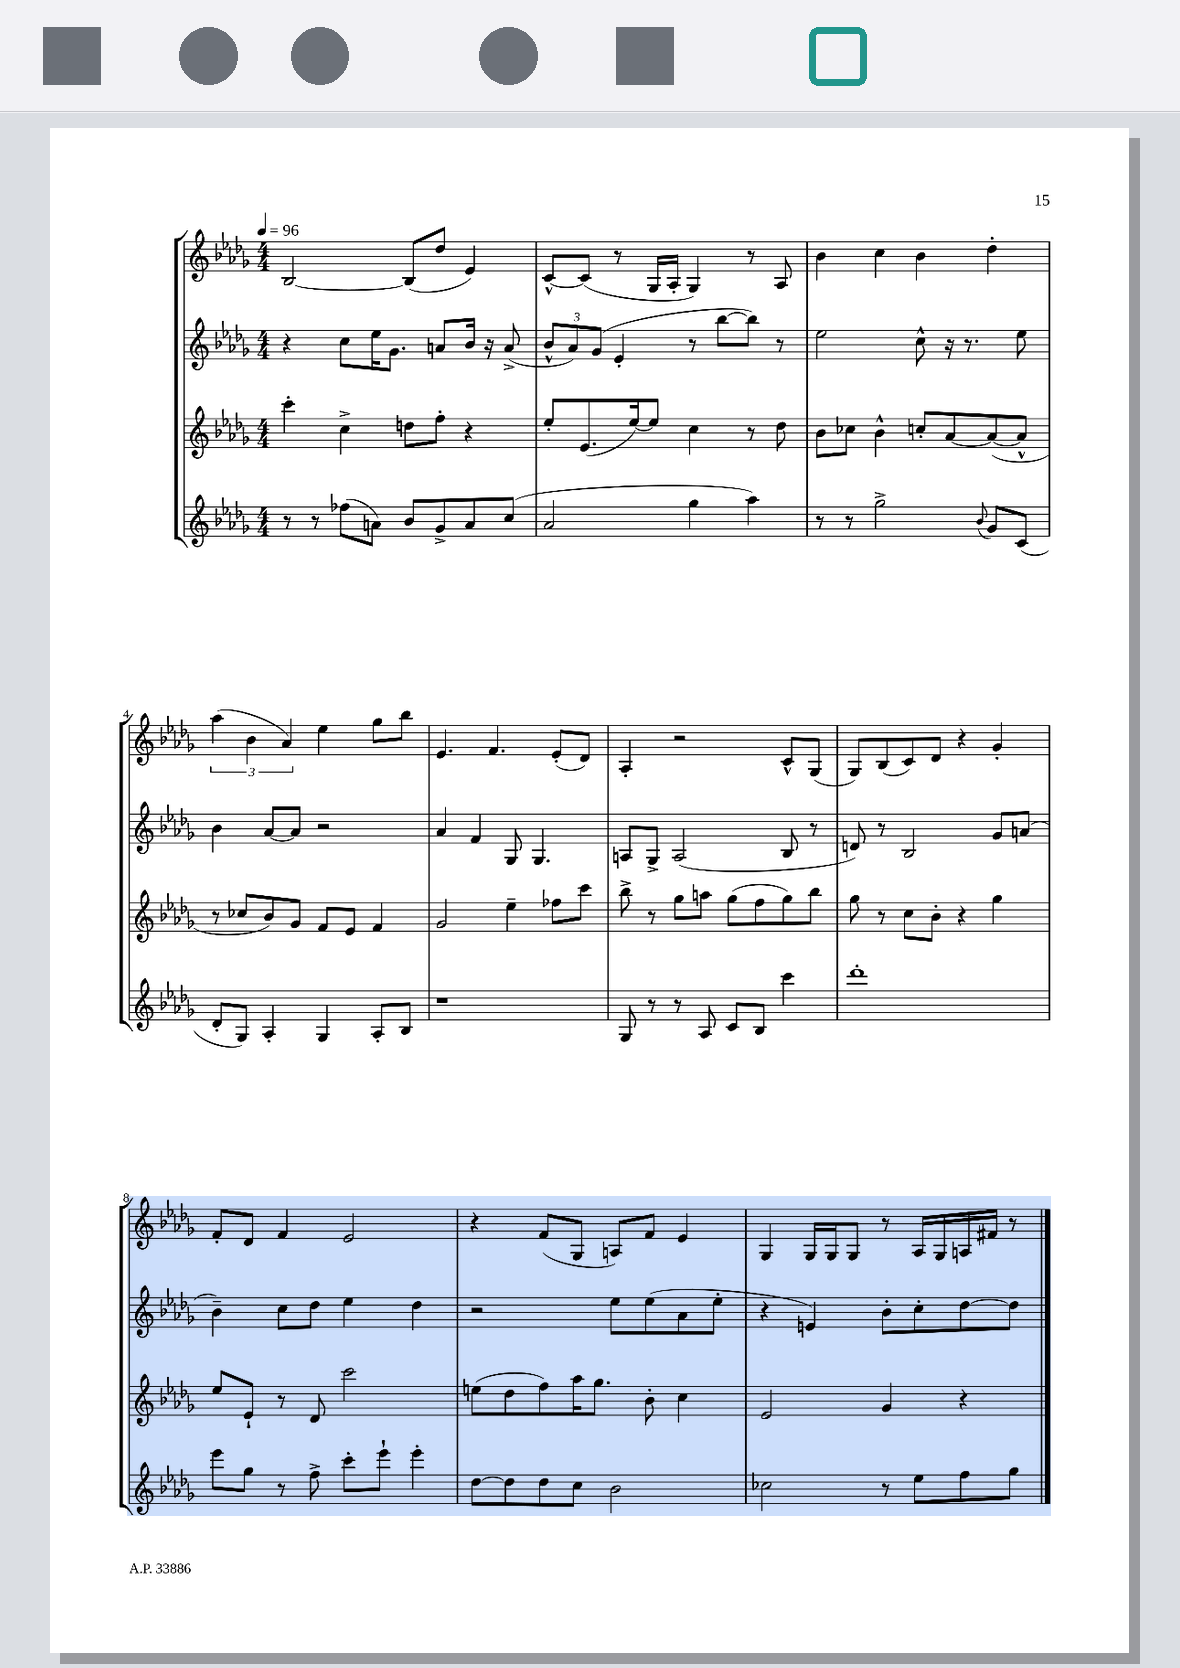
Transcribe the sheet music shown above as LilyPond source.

<<
\new StaffGroup <<
\new Staff = "s0" {
    \clef treble \key des \major \numericTimeSignature \time 4/4 \tempo 4 = 96
    \autoBeamOff bes2~ bes8[( des''8] ees'4) |
    c'8[~-^ c'8]( r8 ges16[ aes16]-. ges4) r8 aes8 |
    bes'4 c''4 bes'4 des''4-. |
    \tuplet 3/2 { aes''4( bes'4 aes'4) } ees''4 ges''8[ bes''8] |
    ees'4. f'4. ees'8[-.( des'8]) |
    aes4-. r2 c'8[-^ ges8]( |
    ges8[) bes8( c'8) des'8] r4 ges'4-. |
    f'8[-. des'8] f'4 ees'2 |
    r4 f'8[( ges8] a8[) f'8] ees'4 |
    ges4 ges16[ ges16 ges8] r8 aes16[ ges16 a16 fis'16] r8 \bar "|." |
}
\new Staff = "s1" {
    \clef treble \key des \major \numericTimeSignature \time 4/4
    \autoBeamOff r4 c''8[ ees''16 ges'8.] a'8[ bes'16] r16 a'8->( |
    \tuplet 3/2 { bes'8[-^ aes'8) ges'8]( } ees'4-. r8 bes''8[~ bes''8]) r8 |
    ees''2 c''8-^ r16 r8. ees''8 |
    bes'4 aes'8[~ aes'8] r2 |
    aes'4 f'4 ges8 ges4. |
    a8[ ges8]-> a2( bes8 r8 |
    d'8) r8 bes2 ges'8[ a'8]( |
    bes'4--) c''8[ des''8] ees''4 des''4 |
    r2 ees''8[ ees''8( aes'8 ees''8]-. |
    r4 e'4) bes'8[-. c''8-. des''8~ des''8] \bar "|." |
}
\new Staff = "s2" {
    \clef treble \key des \major \numericTimeSignature \time 4/4
    \autoBeamOff c'''4-. c''4-> d''8[ f''8]-. r4 |
    ees''8[-. ees'8.( ees''16~) ees''8] c''4 r8 des''8 |
    bes'8[ ces''8] bes'4-^ c''8[-. aes'8~ aes'8~( aes'8]-^ |
    r8 ces''8[ bes'8) ges'8] f'8[ ees'8] f'4 |
    ges'2 ees''4-- fes''8[ c'''8] |
    bes''8-> r8 ges''8[ a''8] ges''8[( f''8 ges''8) bes''8] |
    ges''8 r8 c''8[ bes'8]-. r4 ges''4 |
    ees''8[ ees'8]-! r8 des'8 c'''2 |
    e''8[( des''8 f''8) aes''16 ges''8.] bes'8-. c''4 |
    ees'2 ges'4 r4 \bar "|." |
}
\new Staff = "s3" {
    \clef treble \key des \major \numericTimeSignature \time 4/4
    \autoBeamOff r8 r8 fes''8[( a'8]) bes'8[ ges'8-> a'8 c''8]( |
    aes'2 ges''4 aes''4) |
    r8 r8 ges''2-> \appoggiatura { bes'8 } ges'8[ c'8]( |
    des'8[-. ges8]) aes4-. ges4 aes8[-. bes8] |
    r1 |
    ges8 r8 r8 aes8 c'8[ bes8] c'''4 |
    des'''1-. |
    ees'''8[ ges''8] r8 f''8-> c'''8[-. ees'''8]-! ees'''4-. |
    des''8[~ des''8 des''8 c''8] bes'2 |
    ces''2 r8 ees''8[ f''8 ges''8] \bar "|." |
}
>>
>>
